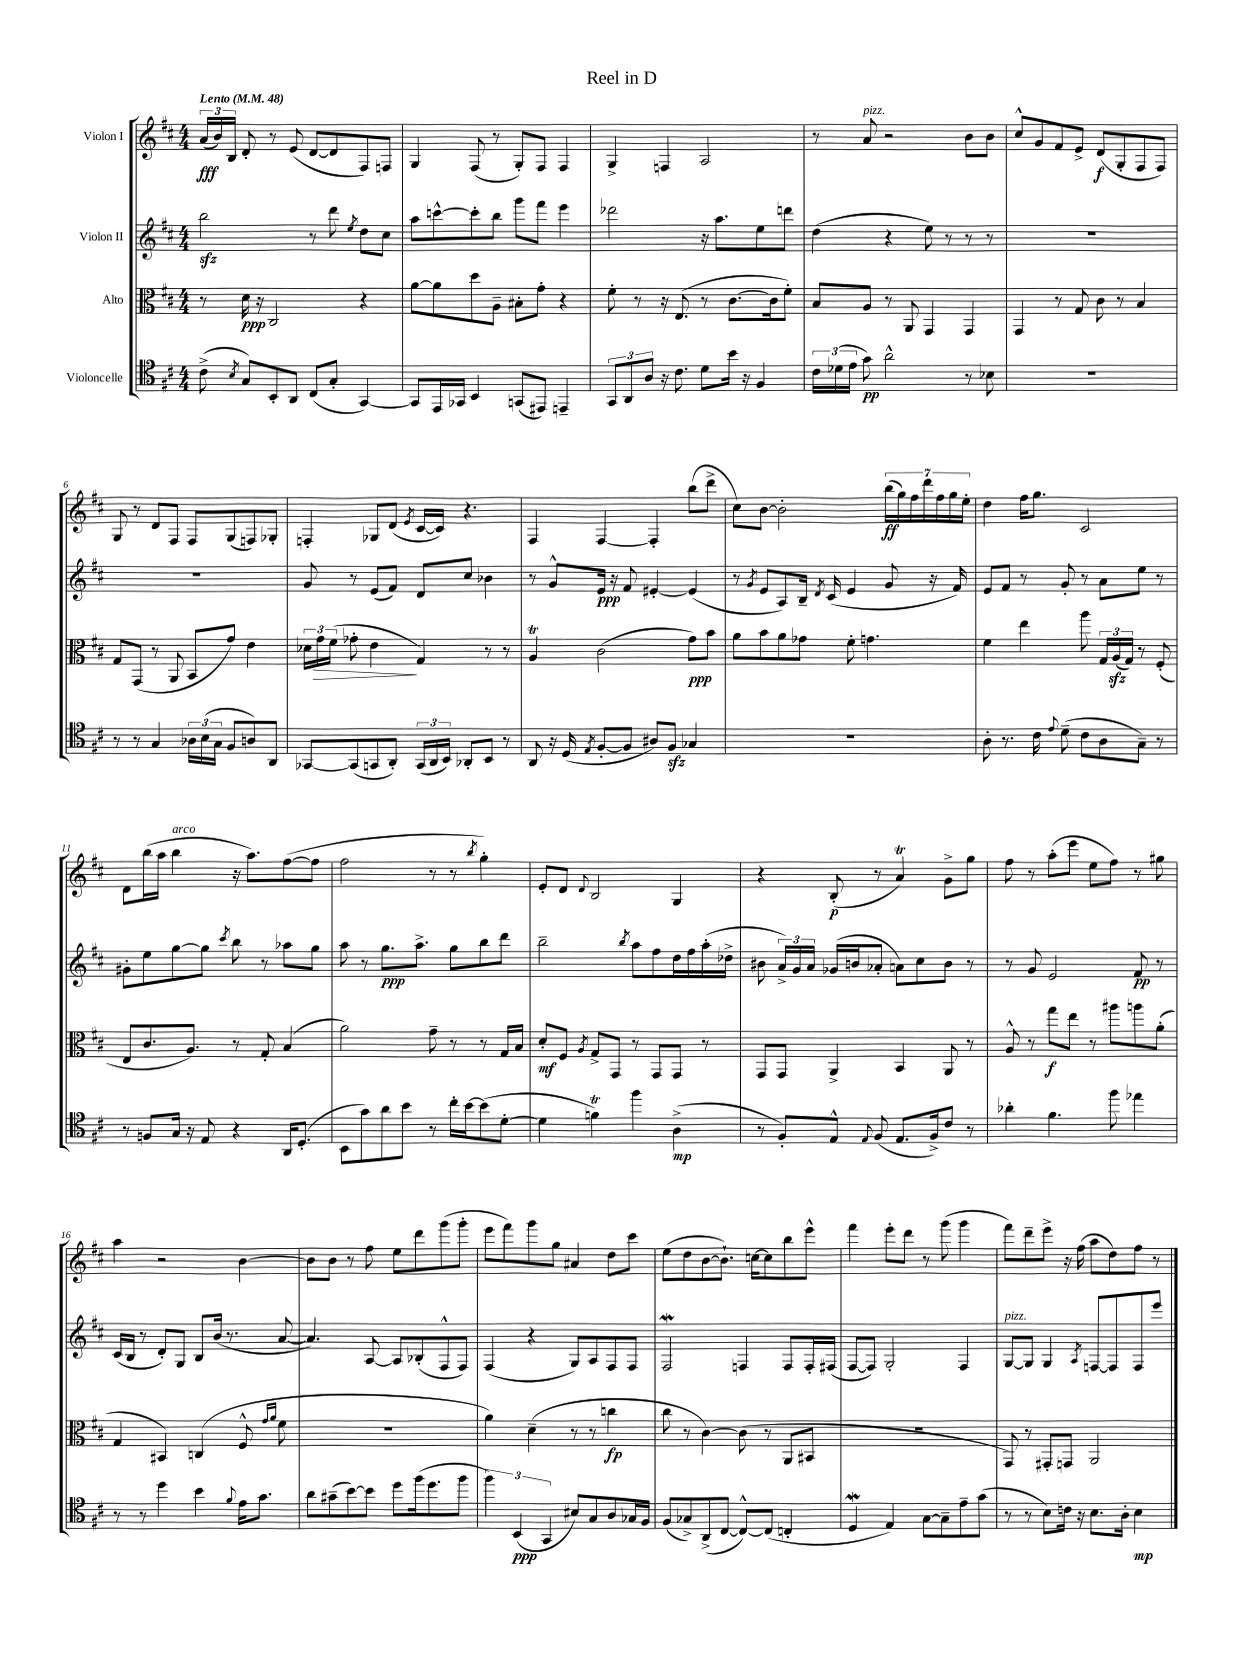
\header { title = "Reel in D" }
<<
\new StaffGroup <<
\new Staff = "s0" \with { instrumentName = "Violon I" } {
    \clef treble \key d \major \numericTimeSignature \time 4/4 \tempo "Lento" 4 = 48
    \autoBeamOff \tuplet 3/2 { a'16[\fff( b'16) b16] } d'8-. r8 e'8( d'8[~ d'8 fis8) f8] |
    g4 fis8( r8 g8[-.) fis8] fis4 |
    g4-> f4 a2 |
    r8 a'8^\markup { \italic "pizz." } r2 b'8[ b'8] |
    cis''8[-^ g'8 fis'8 e'8]-> d'8[\f( g8-. fis8 fis8]) |
    g8 r8 d'8[ fis8] fis8[ g8( f8) ges8]-. |
    f4-. ges8[ d'8]( \acciaccatura { e'8 } cis'16[~ cis'16]) r4. |
    fis4 fis4~ fis4-. b''8[( d'''8]-> |
    cis''8[) b'8]~ b'2-. \tuplet 7/4 { b''16[\ff( g''16) fis''16 d'''16 fis''16 g''16 e''16]-. } |
    d''4 fis''16[ g''8.] cis'2 |
    d'8[ b''16( a''16] b''4^\markup { \italic "arco" } r16 a''8.[) fis''8~( fis''8] |
    fis''2 r8 r8 \acciaccatura { b''8 } g''4-.) |
    e'8[-. d'8] \appoggiatura { d'8 } b2 g4 |
    r4 b8-.\p( r8 a'4\trill) g'8[-> g''8] |
    fis''8 r8 a''8[-.( e'''8] e''8[ fis''8]) r8 gis''8 |
    a''4 r2 b'4~ |
    b'8[ b'8] r8 fis''8 e''8[ d'''8 g'''8( g'''8]-. |
    e'''8[ fis'''8) g'''8 g''8] ais'4 d''8[ cis'''8] |
    e''8[( d''8 b'8~ b'8.]-!) c''16[~ c''8 b''8 e'''8]-^ |
    fis'''4 e'''8[-. d'''8] r8 g'''8( g'''4 |
    fis'''8[) d'''8-- e'''8]-> r16 fis''16( a''8[ d''8) fis''8] r8 \bar "|." |
}
\new Staff = "s1" \with { instrumentName = "Violon II" } {
    \clef treble \key d \major \numericTimeSignature \time 4/4
    \autoBeamOff b''2\sfz r8 d'''8 \acciaccatura { e''8 } d''8[ cis''8] |
    a''8[ c'''8~-^ c'''8-. b''8] g'''8[ fis'''8] e'''4 |
    des'''2 r16 a''8.[ e''8 d'''8] |
    d''4( r4 e''8) r8 r8 r8 |
    R1 |
    R1 |
    g'8 r8 e'8[( fis'8]) d'8[ cis''8] bes'4 |
    r8 g'8[-^ e'16]\ppp r16 fis'8 eis'4~-. eis'4( |
    r8 \acciaccatura { g'8 } e'8[ a8) b16]-- \acciaccatura { d'8 } cis'16( e'4 g'8 r16 fis'16) |
    e'8[ fis'8] r8 g'8-. r8 a'8[ e''8] r8 |
    gis'8[-. e''8 g''8~ g''8] \acciaccatura { cis'''8 } b''8 r8 aes''8[ g''8] |
    a''8 r8 g''8.[\ppp a''8.]-> g''8[ b''8 d'''8] |
    b''2-- \acciaccatura { b''8 } a''8[ fis''8 d''16 fis''16 a''16-.( des''16]-> |
    bis'8 \tuplet 3/2 { a'16[->) g'16 a'16] } ges'16[( b'16 aes'8]-. a'8[) cis''8 b'8] r8 |
    r8 g'8 e'2 fis'8\pp r8 |
    cis'16[( b16] r8 d'8[-.) g8] b8[ b'16]( r8. a'8~ |
    a'4.) a8~ a8[ bes8-.( fis8-^ fis8]) |
    fis4( r4 g8[) a8 fis8 fis8] |
    fis2\mordent f4 f8[ f16-. fis16]( |
    fis8[~ fis8]) g2-. fis4 |
    g8[~^\markup { \italic "pizz." } g8] g4 \acciaccatura { a8 } f8[~ f8 f8 e'''8] \bar "|." |
}
\new Staff = "s2" \with { instrumentName = "Alto" } {
    \clef alto \key d \major \numericTimeSignature \time 4/4
    \autoBeamOff r8 d'16\ppp r16 cis2 r4 |
    a'8[~ a'8 d''8 a8]-- bis8[-. g'8]-. r4 |
    fis'8-. r8 r16 e8.( r8 cis'8.[~ cis'16 fis'8]-.) |
    b8[ a8] r8 a,8 g,4 g,4 |
    g,4 r8 g8 cis'8 r8 b4 |
    g8[ g,8]( r8 a,8 b,8[ g'8]) e'4 |
    \tuplet 3/2 { des'16[ g'16\> fis'16]( } ges'8-. e'4\! g4) r8 r8 |
    a4\trill cis'2( g'8[\ppp) b'8] |
    a'8[ b'8 a'8 ges'8] fis'8-. g'4. |
    fis'4 e''4 a''8 \tuplet 3/2 { g16[ a16\sfz( g16]) } r8 fis8-.( |
    e8[ cis'8. a8.]) r8 g8-. b4( |
    a'2) g'8-- r8 r8 g16[ b16] |
    d'8[-.\mf fis8] \acciaccatura { a8 } g8[-> g,8] r8 g,8[ g,8] r8 |
    g,8[ g,8] a,4-> b,4 a,8 r8 |
    a8-^ r8 g''8[\f e''8] r8 ais''8[ a''8 a'8]-.( |
    g4 bis,4) c4( fis8-^ \grace { g'16[ a'16] } fis'8 |
    R1 |
    a'4) d'4--( r8 r8 c''4\fp |
    cis''8 r8 cis'4~) cis'8( r8 a,8[ bis,8] |
    R1 |
    g,8) r8 gis,8[-. g,8] a,2 \bar "|." |
}
\new Staff = "s3" \with { instrumentName = "Violoncelle" } {
    \clef tenor \key d \major \numericTimeSignature \time 4/4
    \autoBeamOff cis'8->( \acciaccatura { b8 } g8[) b,8-. a,8] cis8[( g8]-. g,4~) |
    g,8[ e,16 ges,16] b,4 g,8[( eis,8]) e,4-- |
    \tuplet 3/2 { g,8[ a,8 a8] } r16 cis'8. d'8[ b'16] r16 fis4 |
    \tuplet 3/2 { cis'16[ des'16( e'16] } g'8\pp) a'2-^ r8 bes8 |
    R1 |
    r8 r8 g4 \tuplet 3/2 { aes16[ b16( g16] } fis8[ a8) a,8] |
    ges,8[~ ges,8( g,8 a,8]-.) \tuplet 3/2 { g,16[( a,16 b,16]) } aes,8[-. b,8] r8 |
    a,8 r16 d16( \acciaccatura { e8 } fis8[~-. fis8] ais8[) fis8]\sfz ges4 |
    R1 |
    a8-. r8. cis'16 \appoggiatura { e'8 } d'8--( cis'8[ a8 g8]--) r8 |
    r8 f8[ g16] r16 e8 r4 a,16[ d8.]-.( |
    b,8[ g'8) a'8 b'8] r8 cis''16[-. b'16~ b'8( d'8]~-. |
    d'4 f'4\trill) fis''4 a4->\mp( |
    r8 fis8[-.) e8]-^ \appoggiatura { e8 } fis8( e8.[ fis16->) cis'8] r8 |
    aes'4-. fis'4. fis''8 ees''4 |
    r8 r8 d''4 b'4 \appoggiatura { fis'8 } e'16[ g'8.] |
    a'8[ gis'8--( b'8~) b'8] d''8[ fis''16( d''8. fis''8] |
    \tuplet 3/2 { fis''4) b,4\ppp( g,4 } bis8[) g8 a8 ges16 fis16] |
    fis8[( ges8->) a,8->( cis8]~ cis8[~-^) cis8]( c4-. |
    d4\mordent e4) g8[~ g8-- e'8-- g'8]( |
    r8 r8 b8[) c'16] r16 b8.[ a16]-. b4\mp \bar "|." |
}
>>
>>
